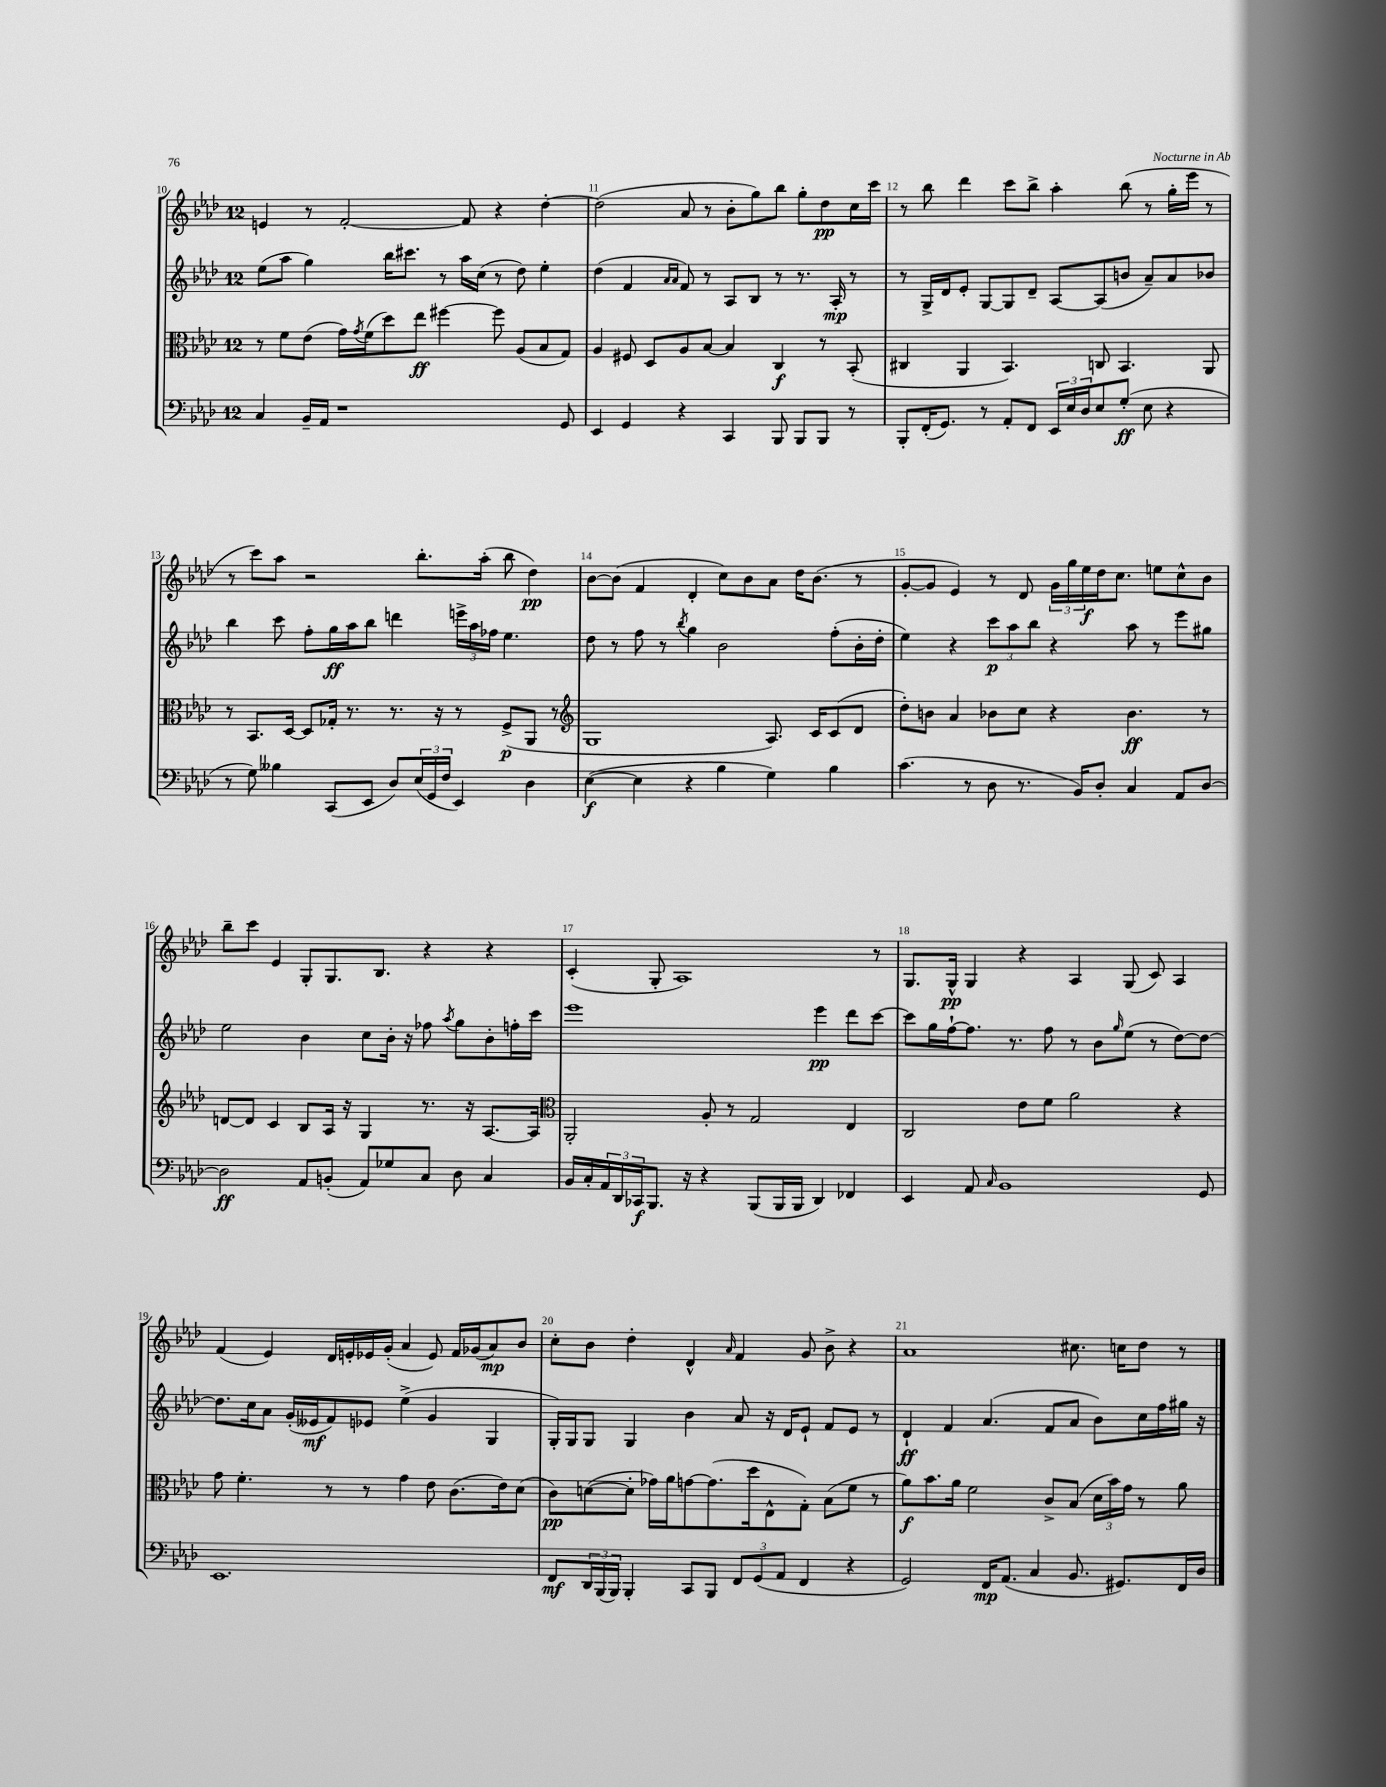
<<
\new StaffGroup <<
\new Staff = "s0" {
    \clef treble \key aes \major \once \override Staff.TimeSignature.style = #'single-digit \time 12/8
    e'4 r8 f'2~-. f'8 r4 des''4~-. |
    des''2( aes'8 r8 bes'8-. g''8) bes''8 g''8-. des''8\pp c''16 c'''16 |
    r8 bes''8 des'''4 c'''8 bes''8-> aes''4-. bes''8( r8 g''16-. ees'''16 r8 |
    r8 c'''8) aes''8 r2 bes''8.-. aes''16-.( bes''8 des''4\pp) |
    bes'8~ bes'8( f'4 des'4-. c''8) bes'8 aes'8 des''16 bes'8.( r8 |
    g'8~-. g'8 ees'4) r8 des'8 \tuplet 3/2 { g'16 g''16 ees''16\f } des''16 c''8. e''8 c''8-^ bes'8 |
    bes''8-- c'''8 ees'4 g8-. g8. bes8. r4 r4 |
    c'4-.( g8-. aes1) r8 |
    g8. g16-^\pp g4 r4 aes4 g8( c'8) aes4 |
    f'4( ees'4) des'16 e'16-. ees'16 g'16-.( aes'4 ees'8) f'16 ges'16( aes'8\mp) bes'8 |
    c''8-. bes'8 des''4-. des'4-^ \grace { aes'16 } f'4 g'8 bes'8-> r4 |
    aes'1 cis''8. c''16 des''8 r8 \bar "|." |
}
\new Staff = "s1" {
    \clef treble \key aes \major \once \override Staff.TimeSignature.style = #'single-digit \time 12/8
    ees''8( aes''8 g''4) bes''16 cis'''8. r8 aes''16 c''16( r8 des''8) ees''4-. |
    des''4( f'4 \grace { aes'16 aes'16 } f'8) r8 aes8 bes8 r8 r8. aes16-.\mp r8 |
    r8 g16-> des'16 ees'8-. g8~ g8 des'8-- aes8~ aes8( b'8 aes'8--) aes'8 bes'8 |
    bes''4 c'''8 f''8-. g''16\ff aes''16 bes''8 d'''4 \tuplet 3/2 { e'''16-> aes''16 fes''16 } ees''4. |
    des''8 r8 f''8 r8 \acciaccatura { bes''8 } g''4 bes'2 f''8-.( bes'16-. des''16-. |
    ees''4) r4 \tuplet 3/2 { c'''8\p aes''8 bes''8 } r4 aes''8 r8 ees'''8 gis''8 |
    ees''2 bes'4 c''8 bes'16-. r16 fes''8 \acciaccatura { aes''8 } g''8 bes'8-. f''16-. c'''16 |
    ees'''1 ees'''4\pp des'''8 c'''8~ |
    c'''8 g''16 f''16~-! f''8. r8. f''8 r8 bes'8 \grace { g''16 } ees''8( r8 des''8~) des''8~ |
    des''8. c''16 aes'8 g'16-.( eeses'16\mf f'8) ees'8 ees''4->( g'4 g4 |
    g16-.) g16 g8 g4 bes'4 aes'8 r16 des'16 ees'8-! f'8 ees'8 r8 |
    des'4-!\ff f'4 aes'4.( f'8 aes'8 bes'8) c''16 f''16 gis''16 r16 \bar "|." |
}
\new Staff = "s2" {
    \clef alto \key aes \major \once \override Staff.TimeSignature.style = #'single-digit \time 12/8
    r8 f'8 ees'8( g'16) \acciaccatura { g'8 } f'16( des''8) ees''8\ff fis''4~ fis''8 aes8( bes8 g8) |
    aes4 fis8 des8 aes8 bes8~ bes4 c4\f r8 bes,8-.( |
    cis4 aes,4 bes,4.) c8 bes,4. aes,8 |
    r8 bes,8. des16~ des8 ges16-. r8. r8. r16 r8 f8->\p( aes,8 r8 |
    \clef treble g1 aes8.) c'16 c'8( des'8 |
    des''8-.) b'8 aes'4 bes'8 c''8 r4 bes'4.\ff r8 |
    d'8~ d'8 c'4 bes8 aes16 r16 g4 r8. r16 aes8.~ aes16 |
    \clef alto aes,2-. aes8-. r8 g2 ees4 |
    c2 ees'8 f'8 aes'2 r4 |
    g'8 f'4.-. r8 r8 g'4 ees'8 c'8.( ees'16) des'8( |
    c'8\pp) d'8~( d'8-. ges'16) aes'16 g'8~ g'8.( des''16 ees8-^ g8-.) bes8( f'8 r8 |
    aes'8\f) bes'8. aes'16 f'2 c'8-> bes8( \tuplet 3/2 { des'16 bes'16) g'16 } r8 aes'8 \bar "|." |
}
\new Staff = "s3" {
    \clef bass \key aes \major \once \override Staff.TimeSignature.style = #'single-digit \time 12/8
    c4 bes,16-- aes,16 r1 g,8 |
    ees,4 g,4 r4 c,4 bes,,8 bes,,8 bes,,8 r8 |
    bes,,8-. f,16-.( g,8.) r8 aes,8-. f,8 \tuplet 3/2 { ees,16 ees16 des16 } ees8 g8-.\ff( ees8 r4 |
    r8 g8) beses4 c,8( ees,8 des8) \tuplet 3/2 { ees16( g,16 f16 } ees,4) des4 |
    ees4~\f( ees4 r4 bes4 g4) bes4 |
    c'4.( r8 des8 r8. bes,16) des8-. c4 aes,8 des8~ |
    des2\ff aes,8 b,8-.( aes,8) ges8 c8 des8 c4 |
    bes,16 c16-. \tuplet 3/2 { aes,16 des,16 ces,16\f } bes,,8. r16 r4 bes,,8( bes,,16 bes,,16 des,4) fes,4 |
    ees,4 aes,8 \grace { c16 } bes,1 g,8 |
    ees,1. |
    f,8\mf \tuplet 3/2 { des,16 bes,,16( bes,,16) } bes,,4-. c,8 bes,,8 \tuplet 3/2 { f,8 g,8( aes,8 } f,4 r4 |
    g,2) f,16\mp aes,8.( c4 bes,8. gis,8.) f,16 des16 \bar "|." |
}
>>
>>
\layout { \context { \Score currentBarNumber = #10 \override BarNumber.break-visibility = ##(#f #t #t) barNumberVisibility = #all-bar-numbers-visible } }
